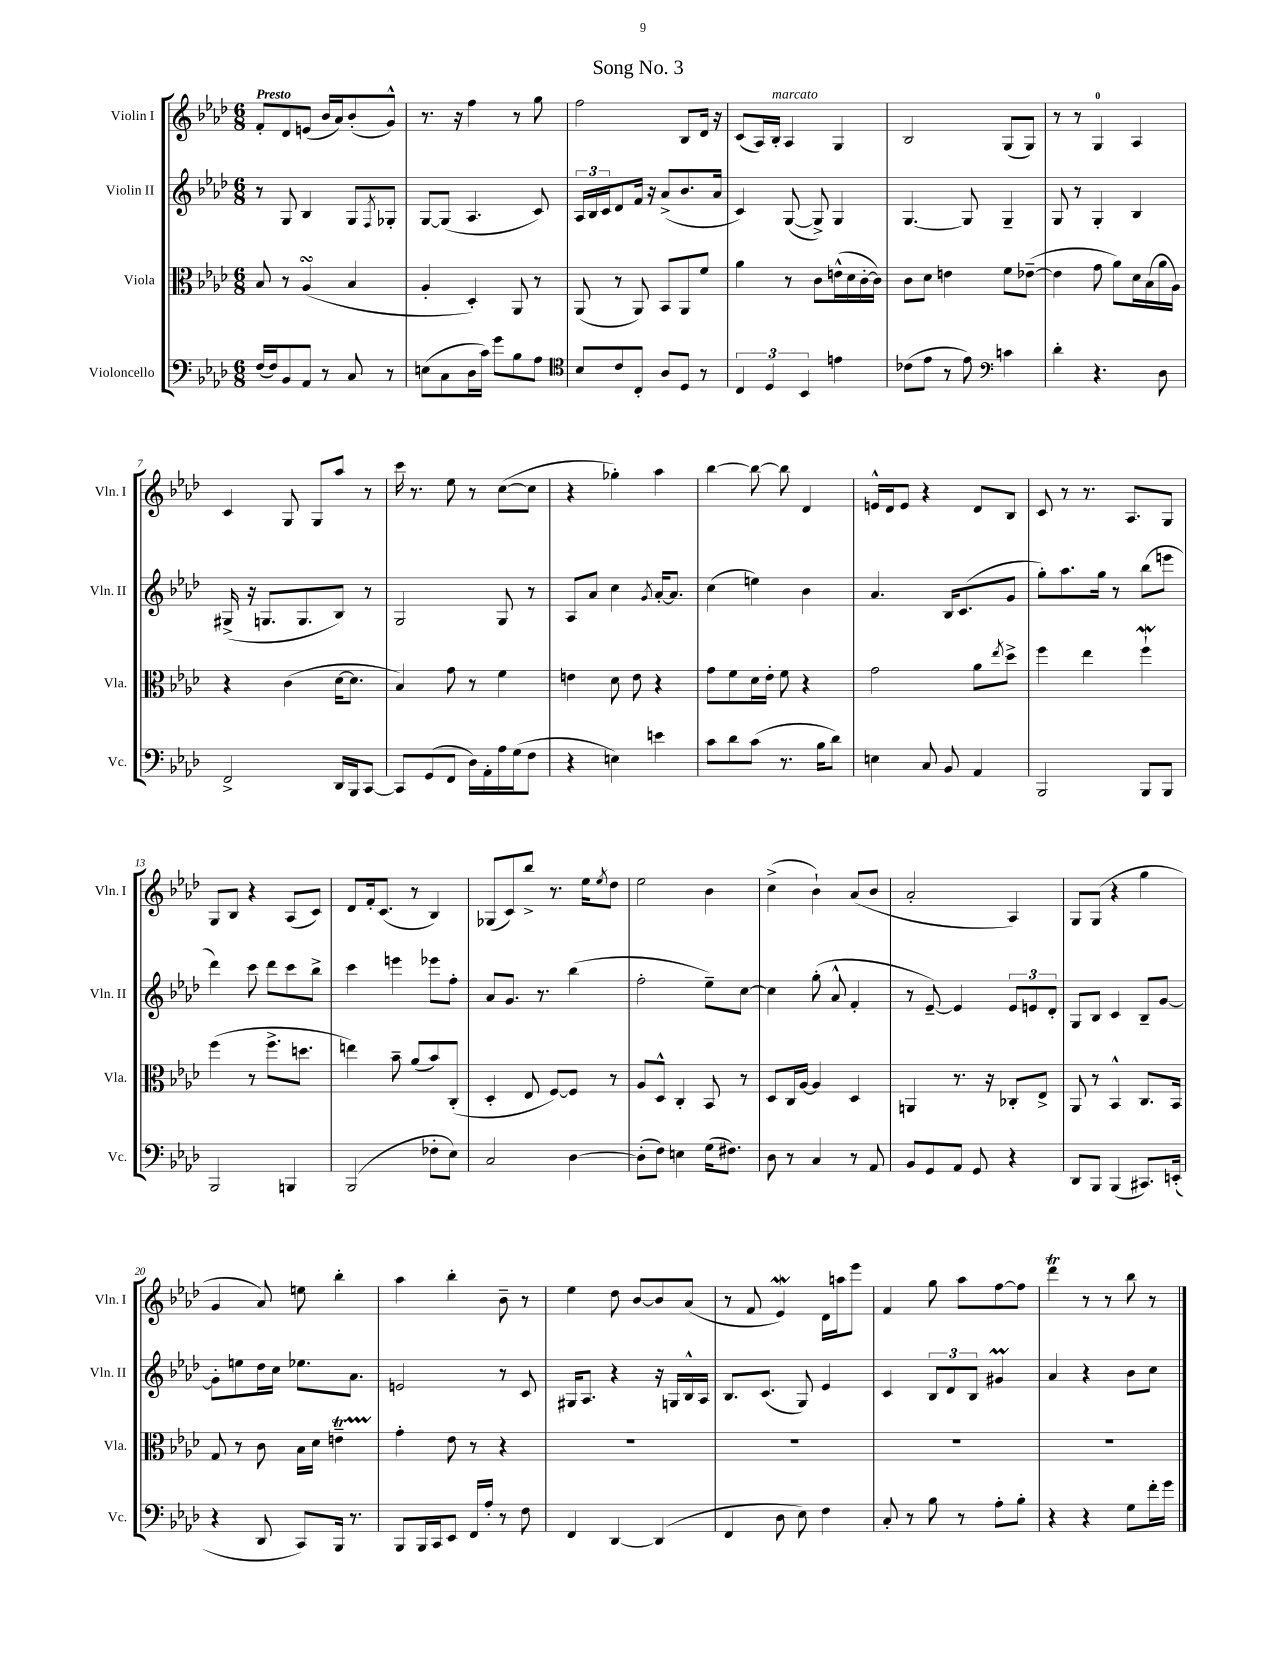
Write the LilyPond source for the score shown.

\header { title = "Song No. 3" }
<<
\new StaffGroup <<
\new Staff = "s0" \with { instrumentName = "Violin I" shortInstrumentName = "Vln. I" } {
    \clef treble \key aes \major \numericTimeSignature \time 6/8 \tempo "Presto"
    f'8-. des'8 e'8( bes'16 aes'16) bes'8-.( g'8-^) |
    r8. r16 f''4 r8 g''8 |
    f''2 bes8 des'16 r16 |
    c'8( aes16) bes16-.^\markup { \italic "marcato" } aes4 g4 |
    bes2 g8( g8) |
    r8 r8 g4-0 aes4 |
    c'4 g8 g8 aes''8 r8 |
    c'''16 r8. ees''8 r8 c''8~( c''8 |
    r4 ges''4-.) aes''4 |
    bes''4~ bes''8~ bes''8 des'4 |
    e'16-^ des'16 e'8 r4 des'8 bes8 |
    c'8 r8 r8. aes8. g8 |
    g8 bes8 r4 aes8( c'8) |
    des'8 f'16-. c'8.( r8 bes4) |
    ges8( c'8) bes''8-> r8. ees''16 \acciaccatura { ees''8 } des''8 |
    ees''2 bes'4 |
    c''4->( bes'4-!) aes'8( bes'8 |
    aes'2-. aes4) |
    g8 g8( r4 g''4 |
    g'4 aes'8) e''8 bes''4-. |
    aes''4 bes''4-. bes'8-- r8 |
    ees''4 des''8 bes'8~ bes'8 aes'8( |
    r8 f'8 ees'4\mordent) des'16 a''16 ees'''8 |
    f'4 g''8 aes''8 f''8~ f''8 |
    des'''4\trill r8 r8 bes''8 r8 \bar "|." |
}
\new Staff = "s1" \with { instrumentName = "Violin II" shortInstrumentName = "Vln. II" } {
    \clef treble \key aes \major \numericTimeSignature \time 6/8
    r8 g8 bes4 g8 \acciaccatura { f8 } ges8-. |
    g8~ g8( aes4. c'8) |
    \tuplet 3/2 { aes16 bes16 c'16 } des'8 f'16 r16 aes'8->( bes'8. aes'16 |
    c'4) g8~( g8->) g4 |
    g4.~ g8 g4-- |
    g8 r8 g4-. bes4 |
    gis16->( r16 g8. g8. bes8) r8 |
    g2 g8 r8 |
    aes8 aes'8 c''4 \acciaccatura { g'8 } aes'16~-. aes'8. |
    c''4( e''4) bes'4 |
    aes'4. bes16 c'8.( g'8 |
    g''8-.) aes''8. g''16 r8 bes''8( e'''8 |
    des'''4) c'''8 des'''8 c'''8 bes''8-> |
    c'''4 e'''4 ees'''8 f''8-. |
    aes'8 g'8. r8. bes''4( |
    f''2-. ees''8--) c''8~ |
    c''4 g''8-.( aes'8-^ f'4-. |
    r8 ees'8~--) ees'4 \tuplet 3/2 { ees'8 e'8 des'8-. } |
    g8 bes8 c'4 bes8-- g'8~ |
    g'8-. e''8 des''16 c''16 ees''8. aes'8. |
    e'2 r8 c'8 |
    gis16 aes8. r4 r16 g16 bes16-^ aes16 |
    bes8. c'8.( g8) ees'4 |
    c'4 \tuplet 3/2 { bes8 des'8 bes8 } gis'4\prall |
    aes'4 r4 bes'8 c''8 \bar "|." |
}
\new Staff = "s2" \with { instrumentName = "Viola" shortInstrumentName = "Vla." } {
    \clef alto \key aes \major \numericTimeSignature \time 6/8
    bes8 r8 aes4\turn( bes4 |
    aes4-. des4-.) aes,8 r8 |
    aes,8( r8 aes,8) bes,8 aes,8 f'8 |
    aes'4 r8 c'8 e'16-^( des'16 c'16~-. c'16) |
    c'8 des'8 e'4 f'8 ees'8~--( |
    ees'4 g'8 aes'8) des'16 bes16( aes'16 aes16) |
    r4 c'4( des'16~ des'8. |
    bes4) g'8 r8 f'4 |
    e'4 des'8 e'8 r4 |
    g'8 f'8 des'16 ees'16-. f'8 r4 |
    g'2 aes'8 \acciaccatura { ees''8 } des''8-> |
    f''4 ees''4 f''4-!\mordent |
    f''4( r8 f''8.-> d''8. |
    e''4) bes'8-- aes'8( bes'8) c8-.( |
    des4-. ees8 f8~) f8 r8 |
    aes8 des8-^ c4-. bes,8 r8 |
    des8 c16 aes16~ aes4 des4 |
    a,4 r8. r16 ces8-. ees8-> |
    aes,8 r8 bes,4-^ c8. bes,16 |
    g8 r8 c'8 bes16 des'16 e'4--\startTrillSpan |
    g'4-.\stopTrillSpan ees'8 r8 r4 |
    R2. |
    R2. |
    R2. |
    R2. \bar "|." |
}
\new Staff = "s3" \with { instrumentName = "Violoncello" shortInstrumentName = "Vc." } {
    \clef bass \key aes \major \numericTimeSignature \time 6/8
    f16( f16) bes,8 aes,8 r8 c8 r8 |
    e8( c8 des16 c'16) g'8 bes8 aes8 |
    \clef tenor bes8 c'8 c8-. aes8 des8 r8 |
    \tuplet 3/2 { c4 des4 bes,4 } e'4 |
    ces'8( ees'8 r8 ees'8) \clef bass c'4 |
    des'4-. r4. des8 |
    f,2-> des,16 bes,,16 c,8~ |
    c,8 g,8( f,8 des16) aes,16-. aes16 g16( f8 |
    r4 e4) e'4 |
    c'8 des'8 c'8( r8. bes16 des'8) |
    e4 c8 bes,8 aes,4 |
    bes,,2 bes,,8 bes,,8 |
    bes,,2 b,,4 |
    bes,,2( fes8-. ees8) |
    c2 des4~ |
    des8-.( f8) e4 g16( fis8.) |
    des8 r8 c4 r8 aes,8 |
    bes,8 g,8 aes,8 g,8 r4 |
    des,8 bes,,8 bes,,4( cis,8.) e,16-.( |
    r4 des,8 c,8) bes,,16 r8. |
    bes,,8 bes,,16 c,16 ees,8 f,16 aes16-. r8 f8 |
    f,4 des,4~ des,4( |
    f,4 des8 ees8) f4 |
    c8-. r8 bes8 r8 aes8-. bes8-. |
    r4 r4 g8 f'16-. g'16 \bar "|." |
}
>>
>>
